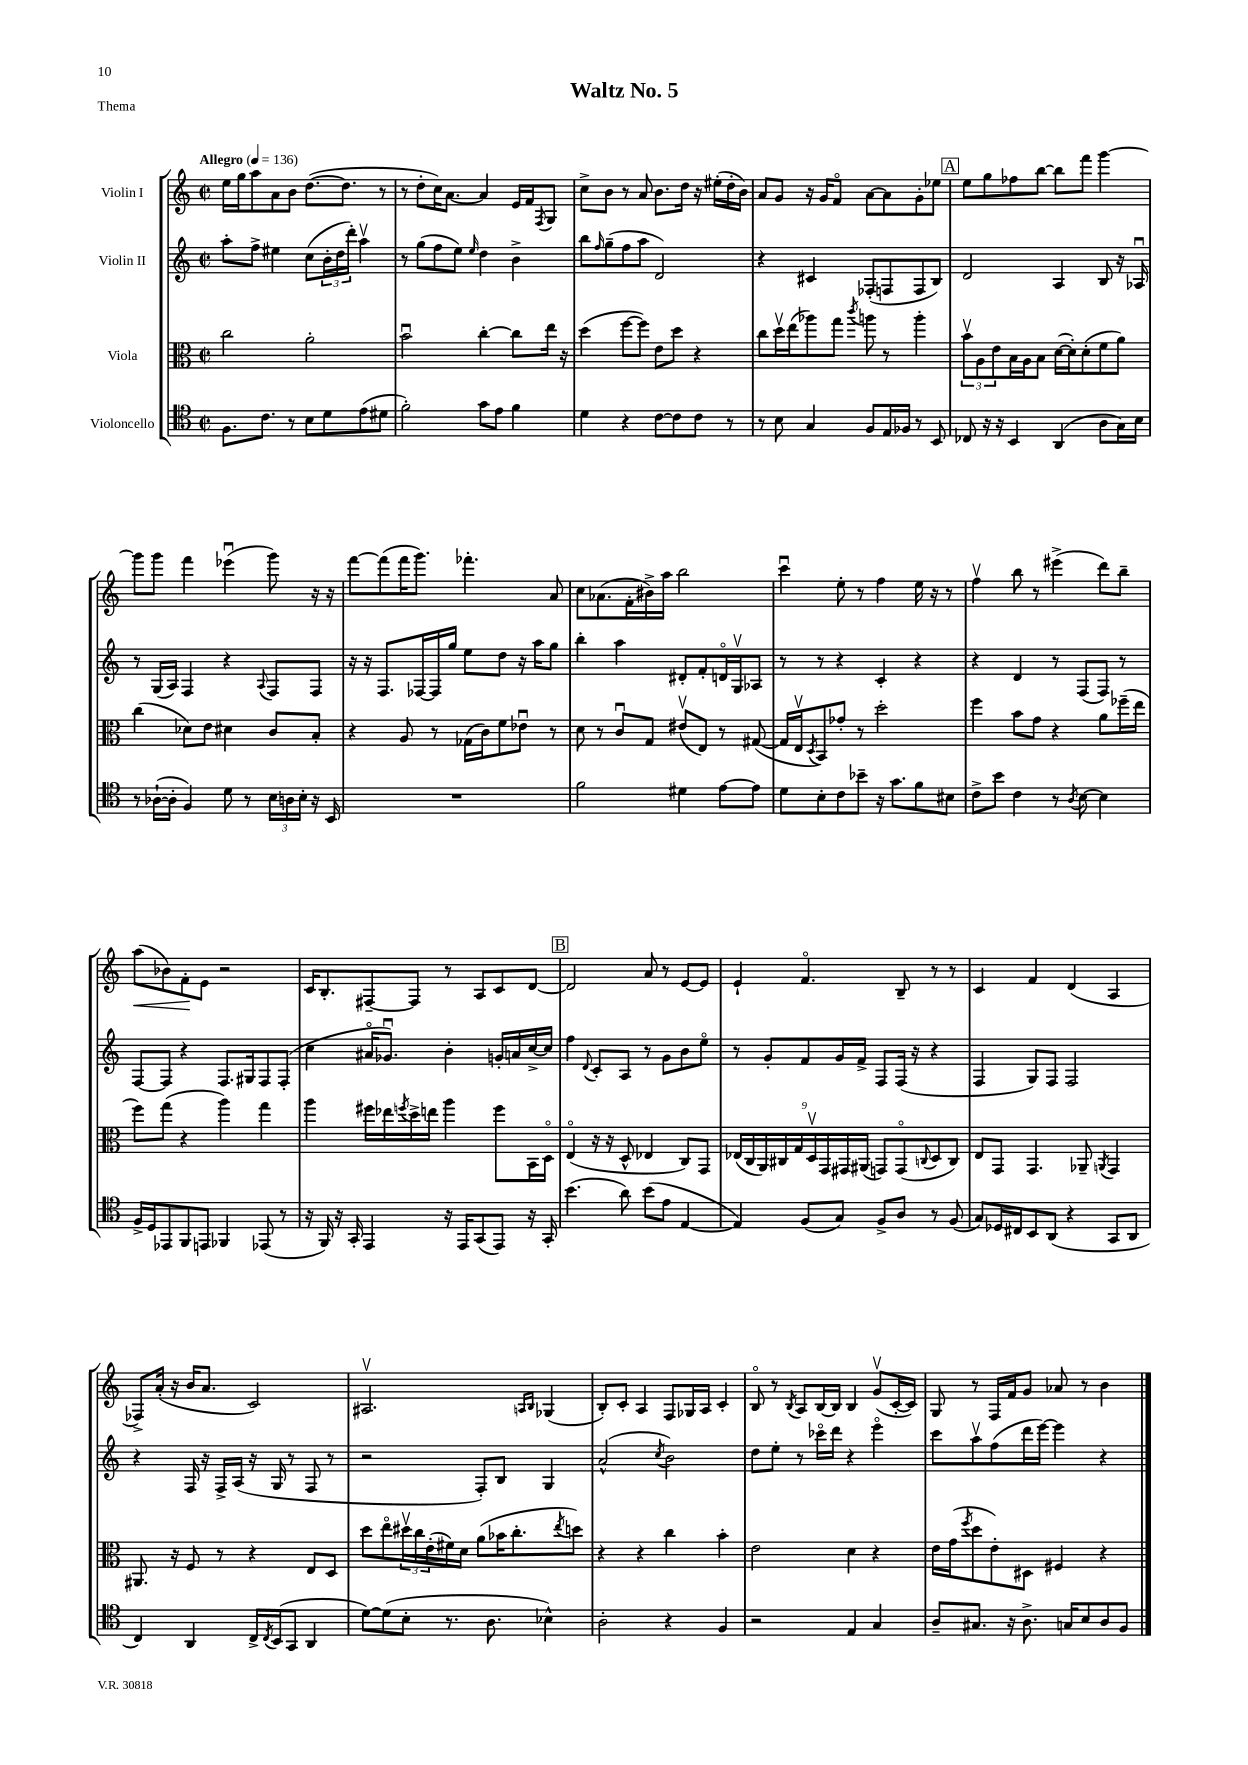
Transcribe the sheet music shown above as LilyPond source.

\header { title = "Waltz No. 5" piece = "Thema" }
<<
\new StaffGroup <<
\new Staff = "s0" \with { instrumentName = "Violin I" } {
    \clef treble \key c \major \defaultTimeSignature \time 2/2 \tempo "Allegro" 4 = 136
    e''16 g''16 a''8 a'8 b'8 d''8.~( d''8. r8 |
    r8 d''8-. c''16) a'8.~ a'4 e'16 f'16 \acciaccatura { f8 } g8 |
    c''8-> b'8 r8 a'8 b'8. d''16 r16 eis''16-.( d''16-. b'16) |
    a'8 g'8 r16 g'16 f'8\flageolet a'8~ a'8 g'8-. ees''8 |
    \mark \markup { \box "A" } e''8 g''8 fes''8 b''8~ b''8 f'''8 g'''4~ |
    g'''8 g'''8 f'''4 ees'''4\downbow( g'''8) r16 r16 |
    f'''8~ f'''8( f'''16 g'''8.) fes'''4.-. a'8 |
    c''8 aes'8.( f'16-. bis'16->) a''16 b''2 |
    c'''4\downbow e''8-. r8 f''4 e''16 r16 r8 |
    f''4\upbow b''8 r8 eis'''4->( d'''8) b''8-- |
    a''8\<( bes'8) f'8-.\! e'8 r2 |
    c'16 b8.-. fis8~-- fis8 r8 a8 c'8 d'8~ |
    \mark \markup { \box "B" } d'2 a'8 r8 e'8~ e'8 |
    e'4-! f'4.\flageolet b8-- r8 r8 |
    c'4 f'4 d'4( a4 |
    fes8->) a'16-.( r16 b'16 a'8. c'2) |
    ais2.\upbow \grace { a16 b16 } ges4( |
    b8-.) c'8-. a4 f8 ges16 a16 c'4-. |
    b8\flageolet r8 \acciaccatura { b8 } a8 b16~ b16 b4 g'8\upbow( c'16~-. c'16) |
    g8 r8 f16 f'16 g'8 aes'8 r8 b'4 \bar "|." |
}
\new Staff = "s1" \with { instrumentName = "Violin II" } {
    \clef treble \key c \major \defaultTimeSignature \time 2/2
    a''8-. f''8-> eis''4 c''8( \tuplet 3/2 { b'16-. d''16 d'''16-.) } a''4\upbow |
    r8 g''8( f''8 e''8) \grace { e''16 } d''4 b'4-> |
    b''8 \grace { f''16 } g''8--( f''8 a''8 d'2) |
    r4 cis'4 fes8-.( f8 f8 b8) |
    \mark \markup { \box "A" } d'2 a4 b8 r16 aes16\downbow |
    r8 g16( a16) f4 r4 \appoggiatura { a8 } f8 f8 |
    r16 r16 f8. fes16~ fes16 g''16 e''8 d''8 r16 a''16 g''8 |
    b''4-. a''4 dis'8-. f'8-. d'16\flageolet g16\upbow aes8 |
    r8 r8 r4 c'4-. r4 |
    r4 d'4 r8 f8( f8) r8 |
    f8~ f8 r4 f8. gis16 f8 f8-.( |
    c''4 ais'16\flageolet ges'8.\downbow) b'4-. g'16-. a'16 c''16~-> c''16 |
    \mark \markup { \box "B" } f''4 \appoggiatura { d'8 } c'8-. a8 r8 g'8 b'8 e''8\flageolet |
    r8 g'8-. f'8 g'16 f'16-> f8 f16( r16 r4 |
    f4 g8) f8 f2 |
    r4 f16 r16 f16-> a16( r16 g16 r8 f8 r8 |
    r2 f8-.) b8 g4 |
    a'2-^( \acciaccatura { c''8 } b'2) |
    d''8 e''8-. r8 ces'''16\flageolet d'''16 r4 e'''4\flageolet |
    c'''8 a''8\upbow f''8( d'''16 e'''16~) e'''4 r4 \bar "|." |
}
\new Staff = "s2" \with { instrumentName = "Viola" } {
    \clef alto \key c \major \defaultTimeSignature \time 2/2
    c''2 a'2-. |
    b'2\downbow c''4~-. c''8 e''16 r16 |
    d''4( f''8~ f''8) e'8 d''8 r4 |
    c''8 d''16\upbow e''16( aes''8) g''8 \acciaccatura { c'''8 } a''8 r8 a''4-. |
    \mark \markup { \box "A" } \tuplet 3/2 { b'8\upbow a8 e'8 } b16 a16 b8 d'16~( d'16-.) d'8-.( f'8 a'8) |
    c''4( des'8) e'8 dis'4 c'8 b8-. |
    r4 a8 r8 ges16( c'16) f'8 ees'8\downbow r8 |
    d'8 r8 c'8\downbow g8 eis'8\upbow( e8) r8 gis8~( |
    gis16 e16\upbow \acciaccatura { d8 } b,8) ges'8-. r8 d''2-. |
    f''4 b'8 g'8 r4 a'8 fes''16--( e''16 |
    f''8) g''8( r4 a''4) g''4 |
    a''4 fis''16 ees''16 \acciaccatura { f''8 } d''16-> e''16 a''4 f''8 b,16 d16\flageolet |
    \mark \markup { \box "B" } e4\flageolet( r16 r16 d8-^ ees4 c8) g,8 |
    \tuplet 9/8 { ees16( c16 a,16) cis16 g16 d16\upbow g,16 gis,16 ais,16( } g,8) g,8\flageolet( \appoggiatura { c8 } d8 c8) |
    e8 g,8 g,4. aes,8-- \acciaccatura { a,8 } g,4 |
    ais,8. r16 f8 r8 r4 e8 d8 |
    d''8 e''8\flageolet \tuplet 3/2 { dis''16\upbow c''16 e'16-.( } fis'16) d'16 a'8( bes'16 c''8.-. \acciaccatura { e''8 } d''8) |
    r4 r4 c''4 b'4-. |
    e'2 d'4 r4 |
    e'16 g'16( \acciaccatura { f''8 } d''8 e'8-.) dis8 fis4 r4 \bar "|." |
}
\new Staff = "s3" \with { instrumentName = "Violoncello" } {
    \clef tenor \key c \major \defaultTimeSignature \time 2/2
    f8. c'8. r8 b8 d'8 e'8( dis'8 |
    f'2-.) g'8 e'8 f'4 |
    d'4 r4 c'8~ c'8 c'8 r8 |
    r8 b8 g4 f8 e16 fes16 r8 b,8 |
    \mark \markup { \box "A" } ces8 r16 r16 b,4 a,4( a8 g16) b16 |
    r8 aes16~-!( aes16-. f4) d'8 r8 \tuplet 3/2 { b16 a16 b16-. } r16 b,16 |
    R1 |
    f'2 dis'4 e'8~ e'8 |
    d'8 b8-. c'8 bes'8-- r16 g'8. f'8 bis8 |
    c'8-> b'8 c'4 r8 \acciaccatura { a8 } b8~ b4 |
    f16-> d16 ees,8 f,8 e,8 fes,4 ees,8( r8 |
    r16 f,16) r16 g,16-. e,4 r16 e,16 g,8( e,8) r16 g,16-. |
    \mark \markup { \box "B" } b'4.( a'8) b'8( e'8 e4~ |
    e4) f8( g8) f8-> a8 r8 f8( |
    g8) des16 cis16 b,8 a,8( r4 g,8 a,8 |
    c4) a,4 c16-> \acciaccatura { c8 } b,16( g,8 a,4 |
    d'8~) d'8( b8-. r8. a8. bes4-^) |
    a2-. r4 f4 |
    r2 e4 g4 |
    a8-- gis8. r16 a8.-> g16 b8 a8 f8 \bar "|." |
}
>>
>>
\layout { \context { \Score \remove "Bar_number_engraver" } }
